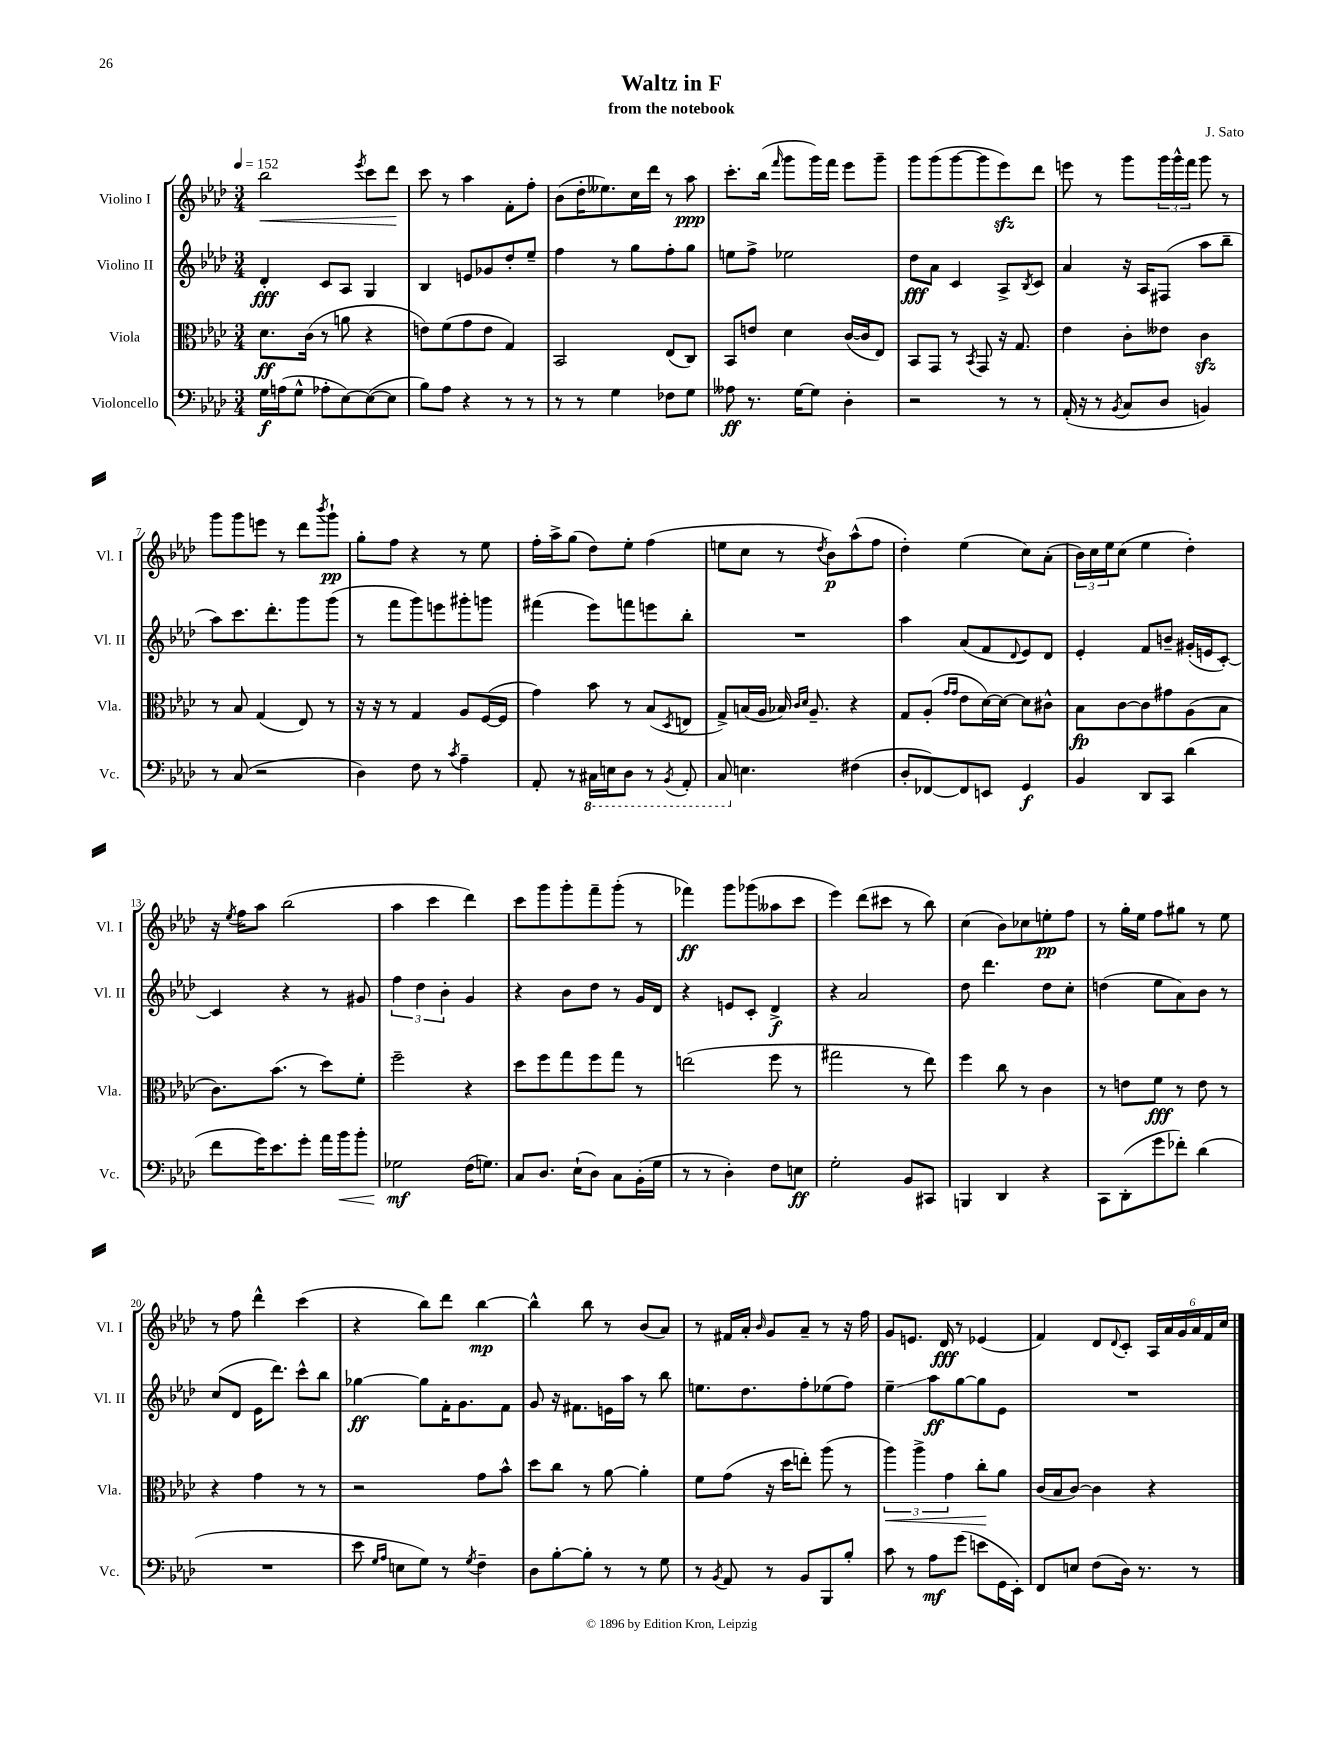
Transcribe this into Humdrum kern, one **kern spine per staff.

**kern	**kern	**kern	**kern
*staff4	*staff3	*staff2	*staff1
*clefF4	*clefC3	*clefG2	*clefG2
*k[b-e-a-d-]	*k[b-e-a-d-]	*k[b-e-a-d-]	*k[b-e-a-d-]
*M3/4	*M3/4	*M3/4	*M3/4
*MM152	*MM152	*MM152	*MM152
16G\LL	8.d-\L	4d-'/	2bb-\
(16A\J	.	.	.
8G^^\J	.	.	.
.	(16c\Jk	.	.
8A-'\L	8r	8c/L	.
[8E-\)	8a\	8A-/J	.
.	.	.	8qeee-/
(8E-\_	4r	4G/	8ccc\L
8E-\]J	.	.	8ddd-\J
=	=	=	=
8B-\L)	8e\L)	4B-/	8ccc\
8A-\J	(8f\	.	8r
4r	8g\	8e/L	4aa-\
.	8e\J	8g-/	.
8r	4G/)	8dd-'/	8f'\L
8r	.	8ee-~/J	8ff'\J
=	=	=	=
8r	2BB-/	4ff\	(8b-\L
8r	.	.	16dd-'\K
.	.	.	8.ee--\)
4G\	.	8r	.
.	.	8gg\L	16cc\L
.	.	.	16ddd-\JJ
8F-\L	(8E-/L	8ff'\	8r
8G\J	8C/J)	8gg\J	8aa-\
=	=	=	=
8A--\	8BB-/L	8ee\L	8.ccc'\L
8.r	8e/J	8ff^\J	.
.	.	.	(16bb-\Jk
.	.	.	16qqfff/
.	4d-\	2ee-\	8ggg\L
[16G\LK	.	.	.
8G\]J	.	.	16ggg\L)
.	.	.	16fff\JJ
4D-'\	([16c/LL	.	8eee-\L
.	16c/]J	.	.
.	8E-/J)	.	8ggg~\J
=	=	=	=
2r	8BB-/L	8dd-\L	8ggg\L
.	8GG/J	8a-\J	(8ggg\
.	8r	4c/	[8ggg\
.	8qBB-/	.	.
.	8GG/	.	8ggg\]
8r	16r	8A-^/L	8eee-\)
.	8.G/	.	.
.	.	8qB-/	.
8r	.	8c/J	8ddd-\J
=	=	=	=
(16AA-'/	4e-\	4a-/	8eee\
16r	.	.	.
8r	.	.	8r
8qBB-/	.	.	.
8C/L	8c'\L	16r	8ggg\L
.	.	16A-/LK	.
8D-/J	8e--\J	(8F#/J	24ggg\L
.	.	.	24ggg^^\
.	.	.	24fff\JJ
4BB/)	4c\	8aa-\L	8ggg\
.	.	8bb-~\J	8r
=	=	=	=
8r	8r	8aa-\L)	8ggg\L
(8C/	8B-/	8.ccc\	8ggg\
2r	(4G/	.	8eee\J
.	.	8.ddd-'\	.
.	.	.	8r
.	8E-/)	8ggg\	8ddd-\L
.	.	.	8qbbb-/
.	8r	(8ggg\J	8ggg`\J
=	=	=	=
4D-\)	16r	8r	8gg'\L
.	16r	.	.
.	8r	8fff\L	8ff\J
8F\	4G/	8ggg\)	4r
8r	.	8eee\	.
8qc/	.	.	.
4A-~\	8A-/L	8ggg#'\	8r
.	([16F/L	8ggg\J	8ee-\
.	16F/]JJ	.	.
=	=	=	=
8AA-'/	4g\)	(4fff#\	16ff'\LL
.	.	.	16aa-^\J
8r	.	.	(8gg\J
16CC#\LL	8b-\	8eee-\L)	8dd-\L)
16EE\J	.	.	.
8DD-\J	8r	8fff\	8ee-'\J
8r	(8B-/L	8eee\	(4ff\
8qBBB-/	8qD-/	.	.
8AAA-'/	8E/J	8bb-'\J	.
=	=	=	=
8CC/	8G^/L)	2.r	8ee\L
4.E\	(16B/L	.	8cc\J
.	16A-/JJ	.	.
.	16B-/)	.	8r
.	16qqc/LL	.	.
.	16qqd-/JJ	.	.
.	8.A-~/	.	.
.	.	.	8qdd-/
.	.	.	8b-\L)
(4F#\	4r	.	(8aa-^^\
.	.	.	8ff\J
=	=	=	=
8D-'/L	8G/L	4aa-\	4dd-'\)
[8FF-/)	(8A-'/J	.	.
.	16qqg/LL	.	.
.	16qqg/JJ	.	.
8FF-/]	8e-\L	(8a-/L	(4ee-\
8EE/J	[16d-\L)	8f/	.
.	16d-\_JJ	.	.
.	.	8qqd-/	.
4GG/	8d-\]L	8e-/)	8cc\L)
.	8c#^^\J	8d-/J	(8a-'\J
=	=	=	=
4BB-/	8B-\L	4e-'/	24b-\LL)
.	.	.	24cc\
.	.	.	24ee-\J
.	[8c\	.	(8cc\J
8DD-/L	8c\]	8f/L	4ee-\
8CC/J	8g#\	8b~/J	.
(4d-\	(8A-\	(16g#'/LL	4dd-'\)
.	.	16e/J	.
.	8B-\J	[8c'/J)	.
=	=	=	=
8f\L	8.c\L)	4c/]	16r
.	.	.	8qee-/
.	.	.	16ff\LK
16g\K)	.	.	8aa-\J
8.e-\	(8.b-\J	.	.
.	.	4r	(2bb-\
8g'\J	8r	.	.
16a-\LL	8dd-\L)	8r	.
16b-\J	.	.	.
8b-'\J	8f'\J	8g#/	.
=	=	=	=
2G-\	2ff~\	6ff\	4aa-\
.	.	6dd-\	.
.	.	.	4ccc\
.	.	6b-'\	.
(16F\LK	4r	4g/	4ddd-\)
8.G\J)	.	.	.
=	=	=	=
8C/L	8dd-\L	4r	8ccc\L
8.D-/J	8ff\	.	8ggg\
.	8gg\	8b-\L	8ggg'\
(16E-`\LK	.	.	.
8D-\J)	8ff\	8dd-\J	8fff~\
8C\L	8gg\J	8r	(8ggg'\J
(16BB-'\L	8r	16g/LL	8r
16G\JJ	.	16d-/JJ	.
=	=	=	=
8r	(2ee\	4r	4fff-\)
8r	.	.	.
4D-'\)	.	8e/L	8ggg\L
.	.	8c'/J	(8ggg-\
8F\L	8ff\	4d-^/	8aa--\
8E\J	8r	.	8ccc\J
=	=	=	=
2G'\	2gg#\	4r	4eee-\)
.	.	2a-/	(8ddd-\L
.	.	.	8ccc#\J
8BB-/L	8r	.	8r
8CC#/J	8ee-\)	.	8bb-\)
=	=	=	=
4BBB/	4ff\	8dd-\	(4cc\
.	.	4.ddd-\	.
4DD-/	8cc\	.	8b-\L)
.	8r	.	8cc-\
4r	4c\	8dd-\L	8ee'\
.	.	8cc'\J	8ff\J
=	=	=	=
8CC\L	8r	(4dd\	8r
(8DD-'\	8e\L	.	16gg'\LL
.	.	.	16ee-\JJ
8g\	8f\J	8ee-\L	8ff\L
8f-'\J)	8r	8a-\)	8gg#\J
(4d-\	8e\	8b-\J	8r
.	8r	8r	8ee-\
=	=	=	=
2.r	4r	(8cc/L	8r
.	.	8d-/J	8ff\
.	4g\	16e-\LK	4ddd-^^\
.	.	8.ddd-\J)	.
.	8r	8ccc^^\L	(4ccc\
.	8r	8bb-\J	.
=	=	=	=
8e-\	2r	[4gg-\	4r
16qqG/LL	.	.	.
16qqA-/JJ	.	.	.
8E\L	.	.	.
8G\J)	.	8gg-\]L	8bb-\L)
8r	.	16f'\K	8ddd-\J
.	.	8.g\	.
8qG/	.	.	.
4F~\	8g\L	.	[4bb-\
.	8b-^^\J	8f\J	.
=	=	=	=
8D-\L	8dd-\L	8g/	4bb-^^\]
[8B-'\	8cc\J	16r	.
.	.	8.f#\L	.
8B-'\]J	8r	.	8bb-\
8r	[8a-\	16e\L	8r
.	.	16aa-\JJ	.
8r	4a-'\]	8r	(8b-/L
8G\	.	8bb-\	8a-/J)
=	=	=	=
8r	8f\L	8.ee\L	8r
8qBB-/	.	.	.
8AA-/	(8g\J	.	16f#/LL
.	.	8.dd-\	16a-'/JJ
.	.	.	16qqb-/
8r	16r	.	8g/L
.	16dd-\LK	.	.
8BB-/L	8ee'\J)	8ff'\	8a-~/J
8BBB-/	(8aa-\	(8ee-\	8r
8B-'/J	8r	8ff\J)	16r
.	.	.	16ff\
=	=	=	=
8c\	6aa-\)	4ee-~\	8g/L
8r	.	.	8.e/J
.	6aa-^\	.	.
8A-\L	.	8aa-\L	.
.	.	.	16d-/
.	6g\	.	.
(8g\J	.	[8gg\	8r
8e\L	8cc'\L	8gg\]	(4e-/
16GG\L	8a-\J	8e-\J	.
16EE-'\JJ)	.	.	.
=	=	=	=
8FF/L	(16c/LL	2.r	4f/)
.	16B-/J	.	.
8E/J	[8c/J)	.	.
(8F\L	4c\]	.	8d-/L
.	.	.	8qqd-/
16D-\Jk)	.	.	8c'/J
8.r	.	.	.
.	4r	.	24A-/LL
.	.	.	24a-/
.	.	.	24g/
8r	.	.	24a-/
.	.	.	24f/
.	.	.	24cc/JJ
==	==	==	==
*-	*-	*-	*-
